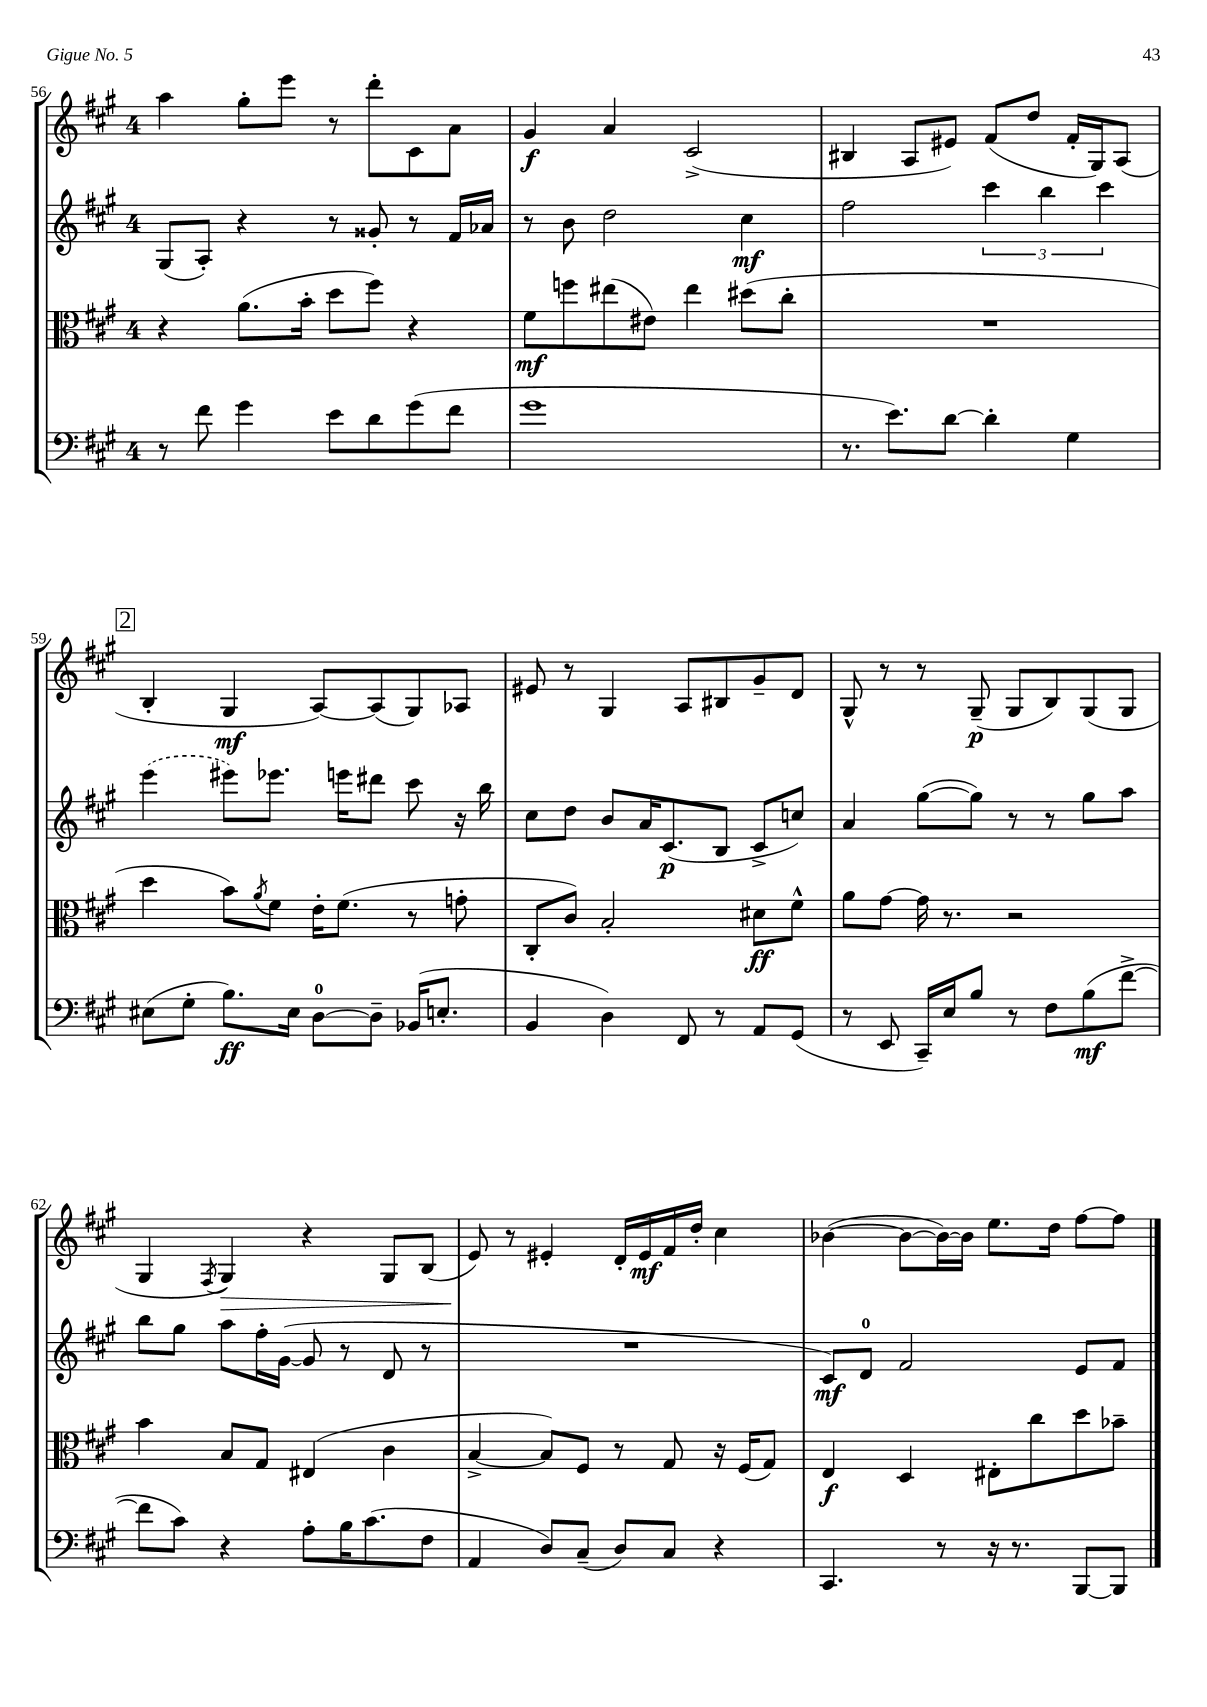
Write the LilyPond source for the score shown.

<<
\new StaffGroup <<
\new Staff = "s0" {
    \clef treble \key a \major \once \override Staff.TimeSignature.style = #'single-digit \time 4/4
    a''4 gis''8-. e'''8 r8 d'''8-. cis'8 a'8 |
    gis'4\f a'4 cis'2->( |
    bis4 a8 eis'8) fis'8( d''8 fis'16-. gis16) a8( |
    \mark \markup { \box "2" } b4-. gis4\mf a8~) a8( gis8) aes8 |
    eis'8 r8 gis4 a8 bis8 gis'8-- d'8 |
    gis8-^ r8 r8 gis8--\p( gis8 b8) gis8( gis8 |
    gis4 \acciaccatura { fis8 } gis4\>) r4 gis8 b8( |
    e'8\!) r8 eis'4-. d'16-. eis'16\mf fis'16 d''16-. cis''4 |
    bes'4~( bes'8~ bes'16~) bes'16 e''8. d''16 fis''8~ fis''8 \bar "|." |
}
\new Staff = "s1" {
    \clef treble \key a \major \once \override Staff.TimeSignature.style = #'single-digit \time 4/4
    gis8( a8-.) r4 r8 gisis'8-. r8 fis'16 aes'16 |
    r8 b'8 d''2 cis''4\mf |
    fis''2 \tuplet 3/2 { cis'''4 b''4 cis'''4 } |
    \mark \markup { \box "2" } \once \slurDashed e'''4( eis'''8) ees'''8. e'''16 dis'''8 cis'''8 r16 b''16 |
    cis''8 d''8 b'8 a'16 cis'8.\p( b8 cis'8-> c''8) |
    a'4 gis''8~( gis''8) r8 r8 gis''8 a''8 |
    b''8 gis''8 a''8 fis''16-. gis'16~( gis'8 r8 d'8 r8 |
    R1 |
    cis'8\mf) d'8-0 fis'2 e'8 fis'8 \bar "|." |
}
\new Staff = "s2" {
    \clef alto \key a \major \once \override Staff.TimeSignature.style = #'single-digit \time 4/4
    r4 a'8.( b'16-. d''8 fis''8) r4 |
    fis'8\mf f''8 eis''8( eis'8) eis''4 dis''8( cis''8-. |
    R1 |
    \mark \markup { \box "2" } d''4 b'8) \acciaccatura { a'8 } fis'8 e'16-. fis'8.( r8 g'8-. |
    cis8-. cis'8) b2-. dis'8\ff fis'8-^ |
    a'8 gis'8~ gis'16 r8. r2 |
    b'4 b8 gis8 eis4( cis'4 |
    b4~-> b8) fis8 r8 gis8 r16 fis16( gis8) |
    e4\f d4 eis8-. cis''8 d''8 bes'8-- \bar "|." |
}
\new Staff = "s3" {
    \clef bass \key a \major \once \override Staff.TimeSignature.style = #'single-digit \time 4/4
    r8 fis'8 gis'4 e'8 d'8 gis'8( fis'8 |
    gis'1 |
    r8. e'8.) d'8~ d'4-. gis4 |
    \mark \markup { \box "2" } eis8( gis8-. b8.\ff) eis16 d8-0~ d8-- bes,16( e8.-. |
    b,4 d4) fis,8 r8 a,8 gis,8( |
    r8 e,8 cis,16--) e16 b8 r8 fis8 b8\mf( fis'8~-> |
    fis'8 cis'8) r4 a8-. b16 cis'8.( fis8 |
    a,4 d8) cis8--( d8) cis8 r4 |
    cis,4. r8 r16 r8. b,,8~ b,,8 \bar "|." |
}
>>
>>
\layout { \context { \Score currentBarNumber = #56 } }
